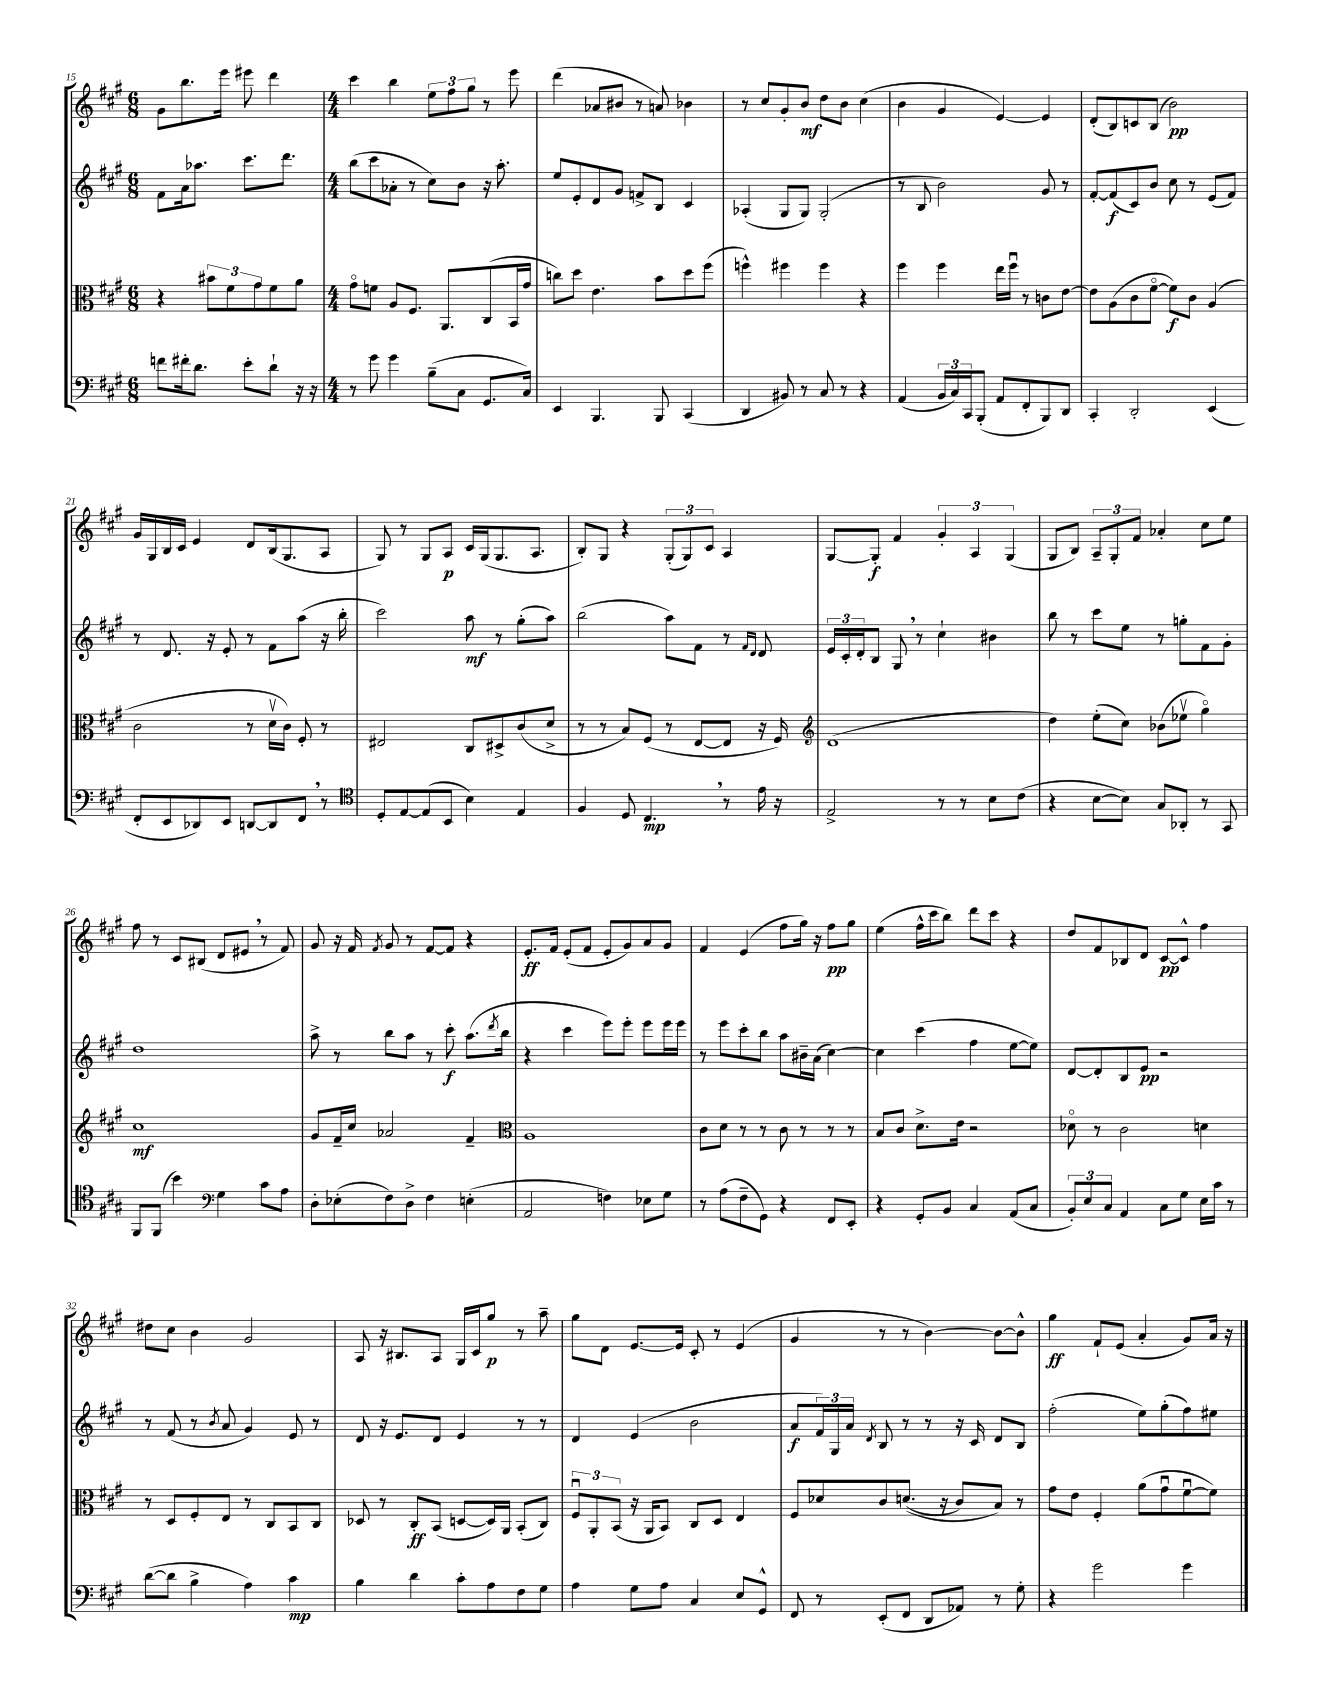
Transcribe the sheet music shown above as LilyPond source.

<<
\new StaffGroup <<
\new Staff = "s0" {
    \clef treble \key a \major \numericTimeSignature \time 6/8
    gis'8 b''8. e'''16 eis'''8 d'''4 |
    \numericTimeSignature \time 4/4 cis'''4 b''4 \tuplet 3/2 { e''8 fis''8 gis''8 } r8 e'''8 |
    d'''4( aes'8 bis'8 r8 a'8) bes'4 |
    r8 cis''8 gis'8-. b'8\mf d''8 b'8 cis''4( |
    b'4 gis'4 e'4~) e'4 |
    d'8-.( b8) c'8 b8( b'2\pp) |
    gis'16 gis16 b16 cis'16 e'4 d'8 b16( gis8. a8 |
    gis8) r8 gis8 a8\p cis'16 gis16( gis8. a8. |
    b8-.) gis8 r4 \tuplet 3/2 { gis8-.( gis8) cis'8 } a4 |
    gis8~ gis8-.\f fis'4 \tuplet 3/2 { gis'4-. a4 gis4( } |
    gis8 b8) \tuplet 3/2 { a8-- gis8-. fis'8 } aes'4-. cis''8 e''8 |
    fis''8 r8 cis'8 bis8( d'8 eis'8 \breathe r8 fis'8) |
    gis'8 r16 fis'16 \acciaccatura { fis'8 } gis'8 r8 fis'8~ fis'8 r4 |
    e'8.-.\ff fis'16 e'8-.( fis'8 e'8-. gis'8) a'8 gis'8 |
    fis'4 e'4( fis''8 gis''16) r16 fis''8\pp gis''8 |
    e''4( fis''16-^ cis'''16 b''8) d'''8 cis'''8 r4 |
    d''8 fis'8 bes8 d'8 cis'8~\pp cis'8-^ fis''4 |
    dis''8 cis''8 b'4 gis'2 |
    a8 r16 bis8. a8 gis16 cis'16 gis''8\p r8 a''8-- |
    gis''8 d'8 e'8.~ e'16 cis'8-. r8 e'4( |
    gis'4 r8 r8 b'4~) b'8~ b'8-^ |
    gis''4\ff fis'8-! e'8( a'4-. gis'8) a'16 r16 \bar "|." |
}
\new Staff = "s1" {
    \clef treble \key a \major \numericTimeSignature \time 6/8
    fis'8 a'16 aes''8. cis'''8. d'''8. |
    \numericTimeSignature \time 4/4 b''8( cis'''8 aes'8-. r8 cis''8) b'8 r16 a''8.-. |
    e''8 e'8-. d'8 gis'8 f'8-> b8 cis'4 |
    aes4-.( gis8 gis8) gis2-.( |
    r8 b8 b'2) gis'8 r8 |
    fis'8~-. fis'8\f( cis'8) b'8 cis''8 r8 e'8( fis'8) |
    r8 d'8. r16 e'8-. r8 fis'8 a''8( r16 b''16-. |
    cis'''2) a''8\mf r8 gis''8-.( a''8) |
    b''2( a''8) fis'8 r8 \grace { fis'16 d'16 } d'8 |
    \tuplet 3/2 { e'16 cis'16-. d'16-. } b8 gis8 \breathe r8 cis''4-! bis'4 |
    b''8 r8 cis'''8 e''8 r8 g''8-. fis'8 gis'8-. |
    d''1 |
    a''8-> r8 b''8 a''8 r8 cis'''8-.\f a''8.( \acciaccatura { d'''8 } b''16 |
    r4 cis'''4 e'''8) e'''8-. e'''8 e'''16 e'''16 |
    r8 e'''8 cis'''8-. b''8 a''8 bis'16-- a'16( cis''4~) |
    cis''4 cis'''4( fis''4 e''8~ e''8) |
    d'8~ d'8-. b8 e'8\pp r2 |
    r8 fis'8( r8 \acciaccatura { b'8 } a'8 gis'4) e'8 r8 |
    d'8 r16 e'8. d'8 e'4 r8 r8 |
    d'4 e'4( b'2 |
    a'8\f \tuplet 3/2 { fis'16) gis16 a'16 } \acciaccatura { d'8 } b8 r8 r8 r16 cis'16 d'8 b8 |
    fis''2-.( e''8) gis''8-.( fis''8) eis''8 \bar "|." |
}
\new Staff = "s2" {
    \clef alto \key a \major \numericTimeSignature \time 6/8
    r4 \tuplet 3/2 { bis'8 fis'8 gis'8 } fis'8 a'8 |
    \numericTimeSignature \time 4/4 gis'8\flageolet f'8 a8 fis8. a,8. cis8( b,16 gis'16 |
    c''8) d''8 e'4. b'8 d''8 fis''8( |
    f''4-^) fis''4 fis''4 r4 |
    fis''4 fis''4 e''16 fis''16\downbow r8 c'8 e'8~ |
    e'8 a8( cis'8 fis'8~\flageolet fis'8\f) cis'8 a4( |
    cis'2 r8 d'16\upbow cis'16) fis8-. r8 |
    eis2 cis8 dis8-> cis'8( d'8-> |
    r8 r8 b8) fis8( r8 e8~ e8 r16 fis16) |
    \clef treble d'1( |
    d''4) e''8-.( cis''8) bes'8( ees''8\upbow gis''4\flageolet) |
    cis''1\mf |
    gis'8 fis'16-- cis''16 aes'2 fis'4-- |
    \clef alto a1 |
    cis'8 d'8 r8 r8 cis'8 r8 r8 r8 |
    b8 cis'8 d'8.-> e'16 r2 |
    des'8\flageolet r8 cis'2 d'4 |
    r8 d8 fis8-. e8 r8 cis8 b,8 cis8 |
    des8 r8 cis8-.\ff b,8( d8~ d16) a,16 b,8-.( cis8) |
    \tuplet 3/2 { fis8\downbow a,8-. b,8( } r16 a,16 b,8) cis8 d8 e4 |
    fis8 des'8 cis'8 d'8.(\( r16 cis'8) b8\) r8 |
    gis'8 e'8 fis4-. a'8( gis'8\downbow fis'8~\downbow fis'8) \bar "|." |
}
\new Staff = "s3" {
    \clef bass \key a \major \numericTimeSignature \time 6/8
    f'8 fis'16-. d'8. e'8-. d'8-! r16 r16 |
    \numericTimeSignature \time 4/4 r8 gis'8 gis'4 b8--( cis8 gis,8. cis16) |
    e,4 b,,4. b,,8 cis,4( |
    d,4 bis,8) r8 cis8 r8 r4 |
    a,4( \tuplet 3/2 { b,16 cis16) cis,16 } b,,8-.( a,8 fis,8-. b,,8) d,8 |
    cis,4-. d,2-. e,4( |
    fis,8-. e,8 des,8) e,8 d,8~ d,8 fis,8 \breathe r8 |
    \clef tenor d8-. e8~ e8( b,8 b4) e4 |
    fis4 d8 cis4.\mp \breathe r8 e'16 r16 |
    e2-> r8 r8 b8 cis'8( |
    r4 b8~ b8) gis8 aes,8-. r8 gis,8 |
    fis,8 fis,8( b'4) \clef bass gis4 cis'8 a8 |
    d8-. ees8-.( fis8) d8-> fis4 e4-.( |
    a,2 f4) ees8 gis8 |
    r8 a8( fis8-- gis,8) r4 fis,8 e,8-. |
    r4 gis,8-. b,8 cis4 a,8( cis8 |
    \tuplet 3/2 { b,8-.) e8 cis8 } a,4 cis8 gis8 e16 cis'16 r8 |
    d'8~( d'8 b4-> a4) cis'4\mp |
    b4 d'4 cis'8-. a8 fis8 gis8 |
    a4 gis8 a8 cis4 e8 gis,8-^ |
    fis,8 r8 e,8-.( fis,8 d,8 aes,8) r8 gis8-. |
    r4 gis'2 gis'4 \bar "|." |
}
>>
>>
\layout { \context { \Score currentBarNumber = #15 } }
